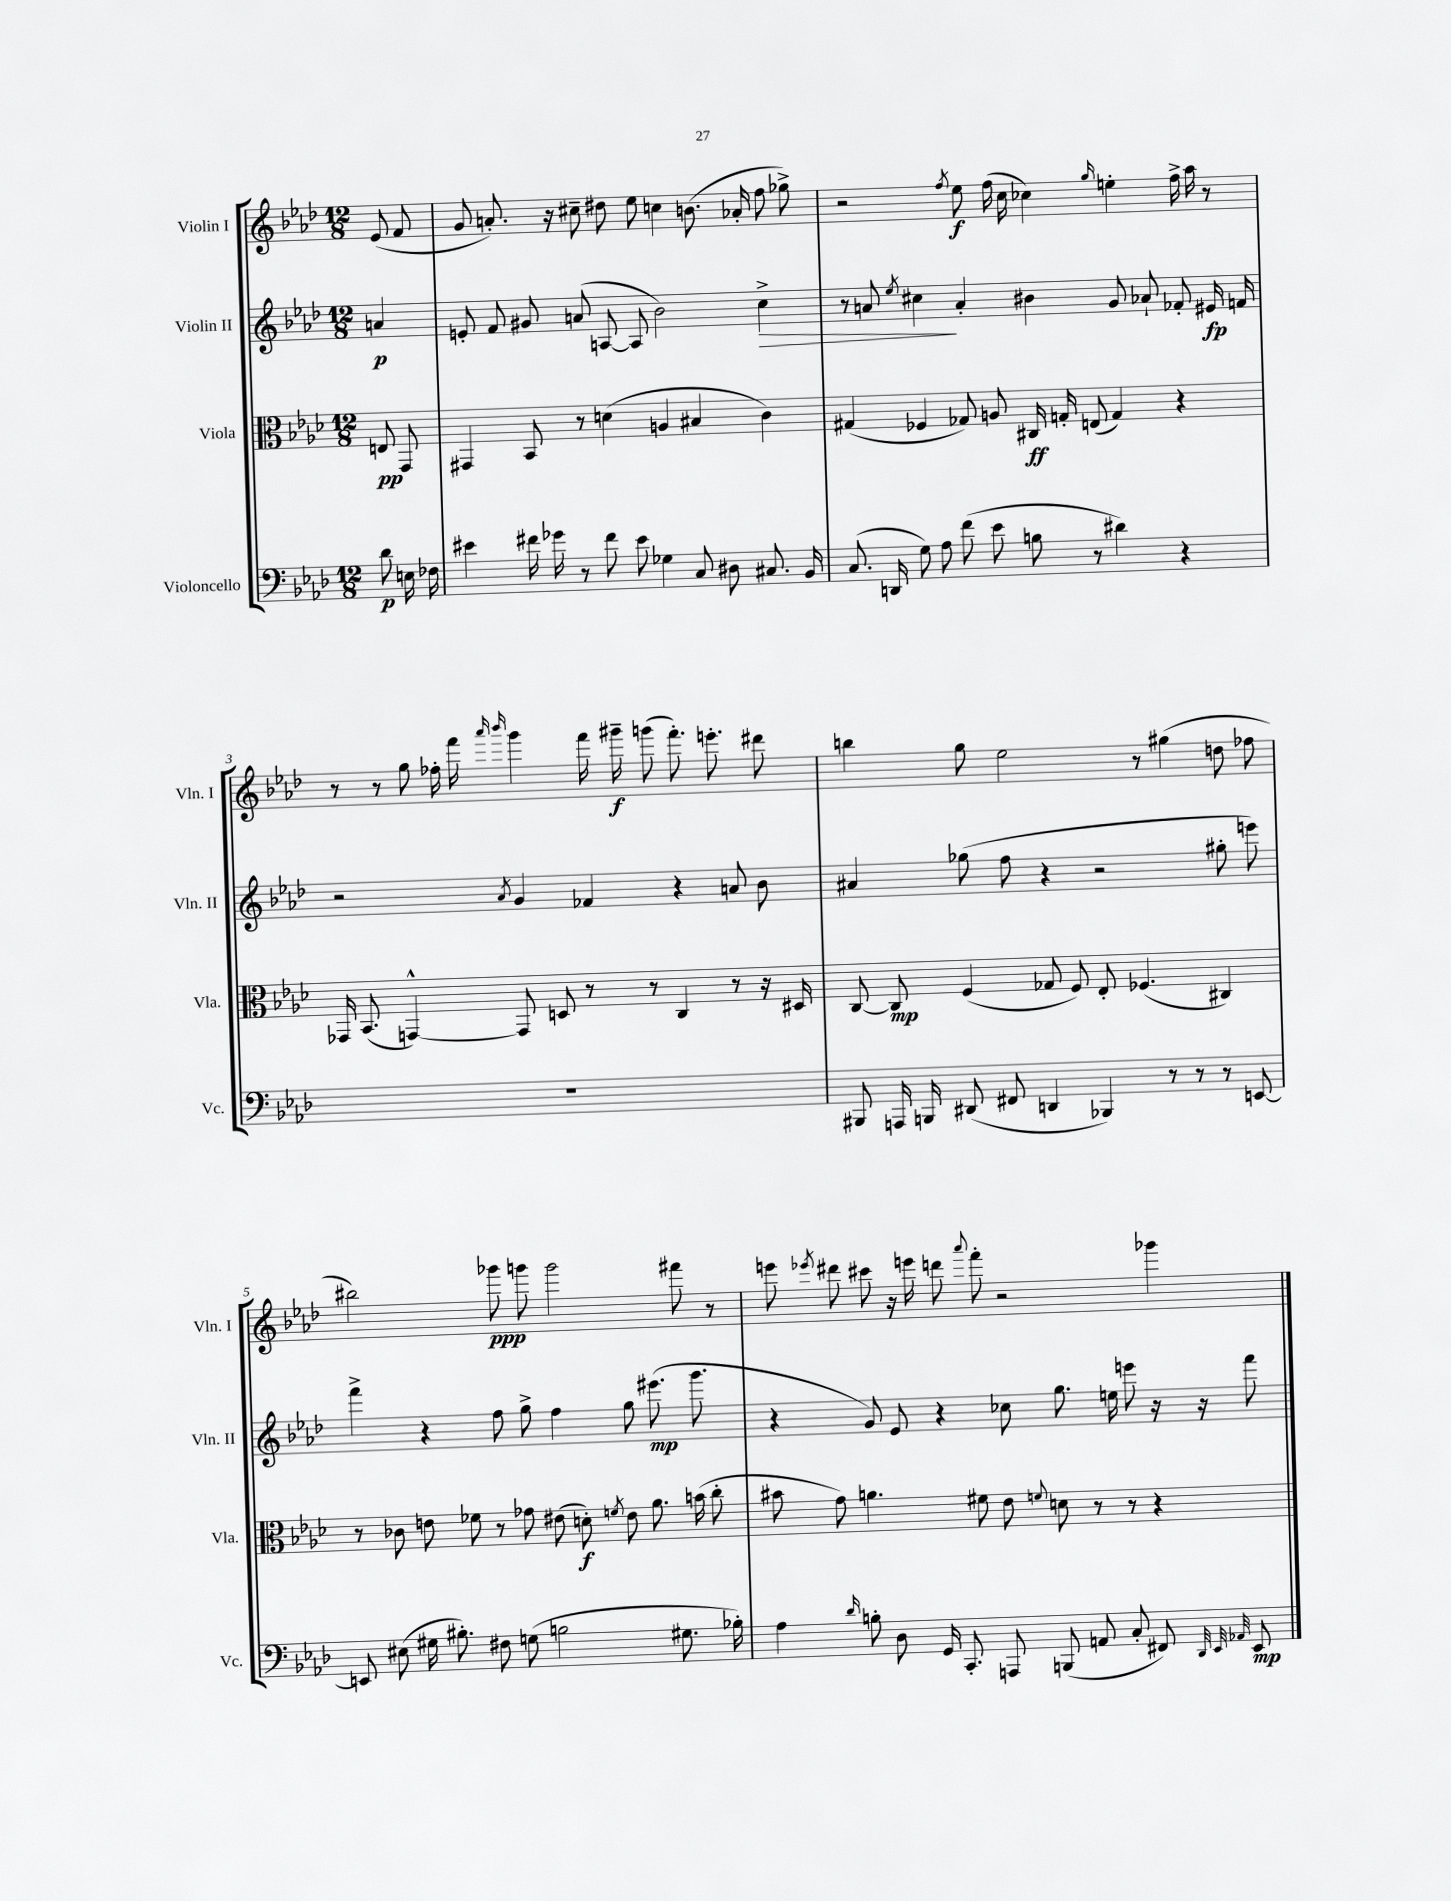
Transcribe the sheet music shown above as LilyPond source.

<<
\new StaffGroup <<
\new Staff = "s0" \with { instrumentName = "Violin I" shortInstrumentName = "Vln. I" } {
    \clef treble \key aes \major \numericTimeSignature \time 12/8 \partial 4
    \autoBeamOff ees'8( f'8 |
    g'8 a'8.-.) r16 cis''8-- dis''8 ees''8 c''4 b'8.( aes'16-. f''8 ges''8->) |
    r2 \acciaccatura { f''8 } ees''8\f f''16( c''16 ces''4) \grace { g''16 } e''4-. f''16-> aes''16 r8 |
    r8 r8 g''8 fes''16-. f'''16 \grace { aes'''16 bes'''16 } g'''4 f'''16 gis'''16--\f g'''8( f'''8.-.) e'''8.-. dis'''8 |
    b''4 g''8 ees''2 r8 gis''4( d''8 fes''8 |
    bis''2) ges'''8\ppp g'''8 g'''2 fis'''8 r8 |
    e'''8 \acciaccatura { ees'''8 } dis'''8 cis'''8 r16 e'''16 d'''8 \appoggiatura { aes'''8 } f'''8-. r2 ges'''4 \bar "|." |
}
\new Staff = "s1" \with { instrumentName = "Violin II" shortInstrumentName = "Vln. II" } {
    \clef treble \key aes \major \numericTimeSignature \time 12/8 \partial 4
    \autoBeamOff a'4\p |
    e'8-. f'8 gis'8 a'8( a8~ a8 bes'2) c''4->\> |
    r8 a'8 \acciaccatura { ees''8 } cis''4\! a'4-. bis'4 g'8 aes'8-! fes'8-. eis'16\fp f'16 |
    r2 \acciaccatura { aes'8 } g'4 fes'4 r4 a'8 bes'8 |
    ais'4 ges''8( f''8 r4 r2 gis''8-. e'''8) |
    f'''4-> r4 f''8 g''8-> f''4 g''8 eis'''8.\mp( g'''8. |
    r4 g'8) ees'8 r4 ces''8 g''8. e''16 e'''8 r16 r16 f'''8 \bar "|." |
}
\new Staff = "s2" \with { instrumentName = "Viola" shortInstrumentName = "Vla." } {
    \clef alto \key aes \major \numericTimeSignature \time 12/8 \partial 4
    \autoBeamOff e8\pp g,8 |
    gis,4 bes,8 r8 d'4( a4 bis4 c'4) |
    gis4( fes4 ges8) a8 cis16\ff g16-. e8( g4) r4 |
    ges,16 bes,8.( g,4~-^) g,8 d8 r8 r8 c4 r8 r16 dis16 |
    c8~ c8\mp f4( ges8 f8) ees8-. fes4.( cis4) |
    r8 ces'8 e'8 fes'8 r8 ges'8 eis'8( d'8-.\f) \acciaccatura { f'8 } eis'8 aes'8. b'16( c''8-. |
    bis'8 g'8) a'4. fis'8 ees'8 \appoggiatura { f'8 } d'8 r8 r8 r4 \bar "|." |
}
\new Staff = "s3" \with { instrumentName = "Violoncello" shortInstrumentName = "Vc." } {
    \clef bass \key aes \major \numericTimeSignature \time 12/8 \partial 4
    \autoBeamOff des'8\p e16 fes16 |
    eis'4 fis'16 ges'16 r8 fis'8 eis'8 ges4 c8 dis8 cis8. bes,16 |
    c8.( d,16 g8) aes8 f'8( ees'8 b8 r8 dis'4) r4 |
    R1. |
    bis,,8 a,,16 b,,16 dis,8( fis,8 d,4 bes,,4) r8 r8 r8 e,8~ |
    e,8 eis8( gis16 bis8.-.) fis8 g8( b2 gis8. bes16-.) |
    aes4 \grace { des'16 } b8-. des8 g,16 c,8.-. a,,8 b,,8( a,8 c8-. fis,8) \grace { des,32 ees,32 aes,32 } ees,8\mp \bar "|." |
}
>>
>>
